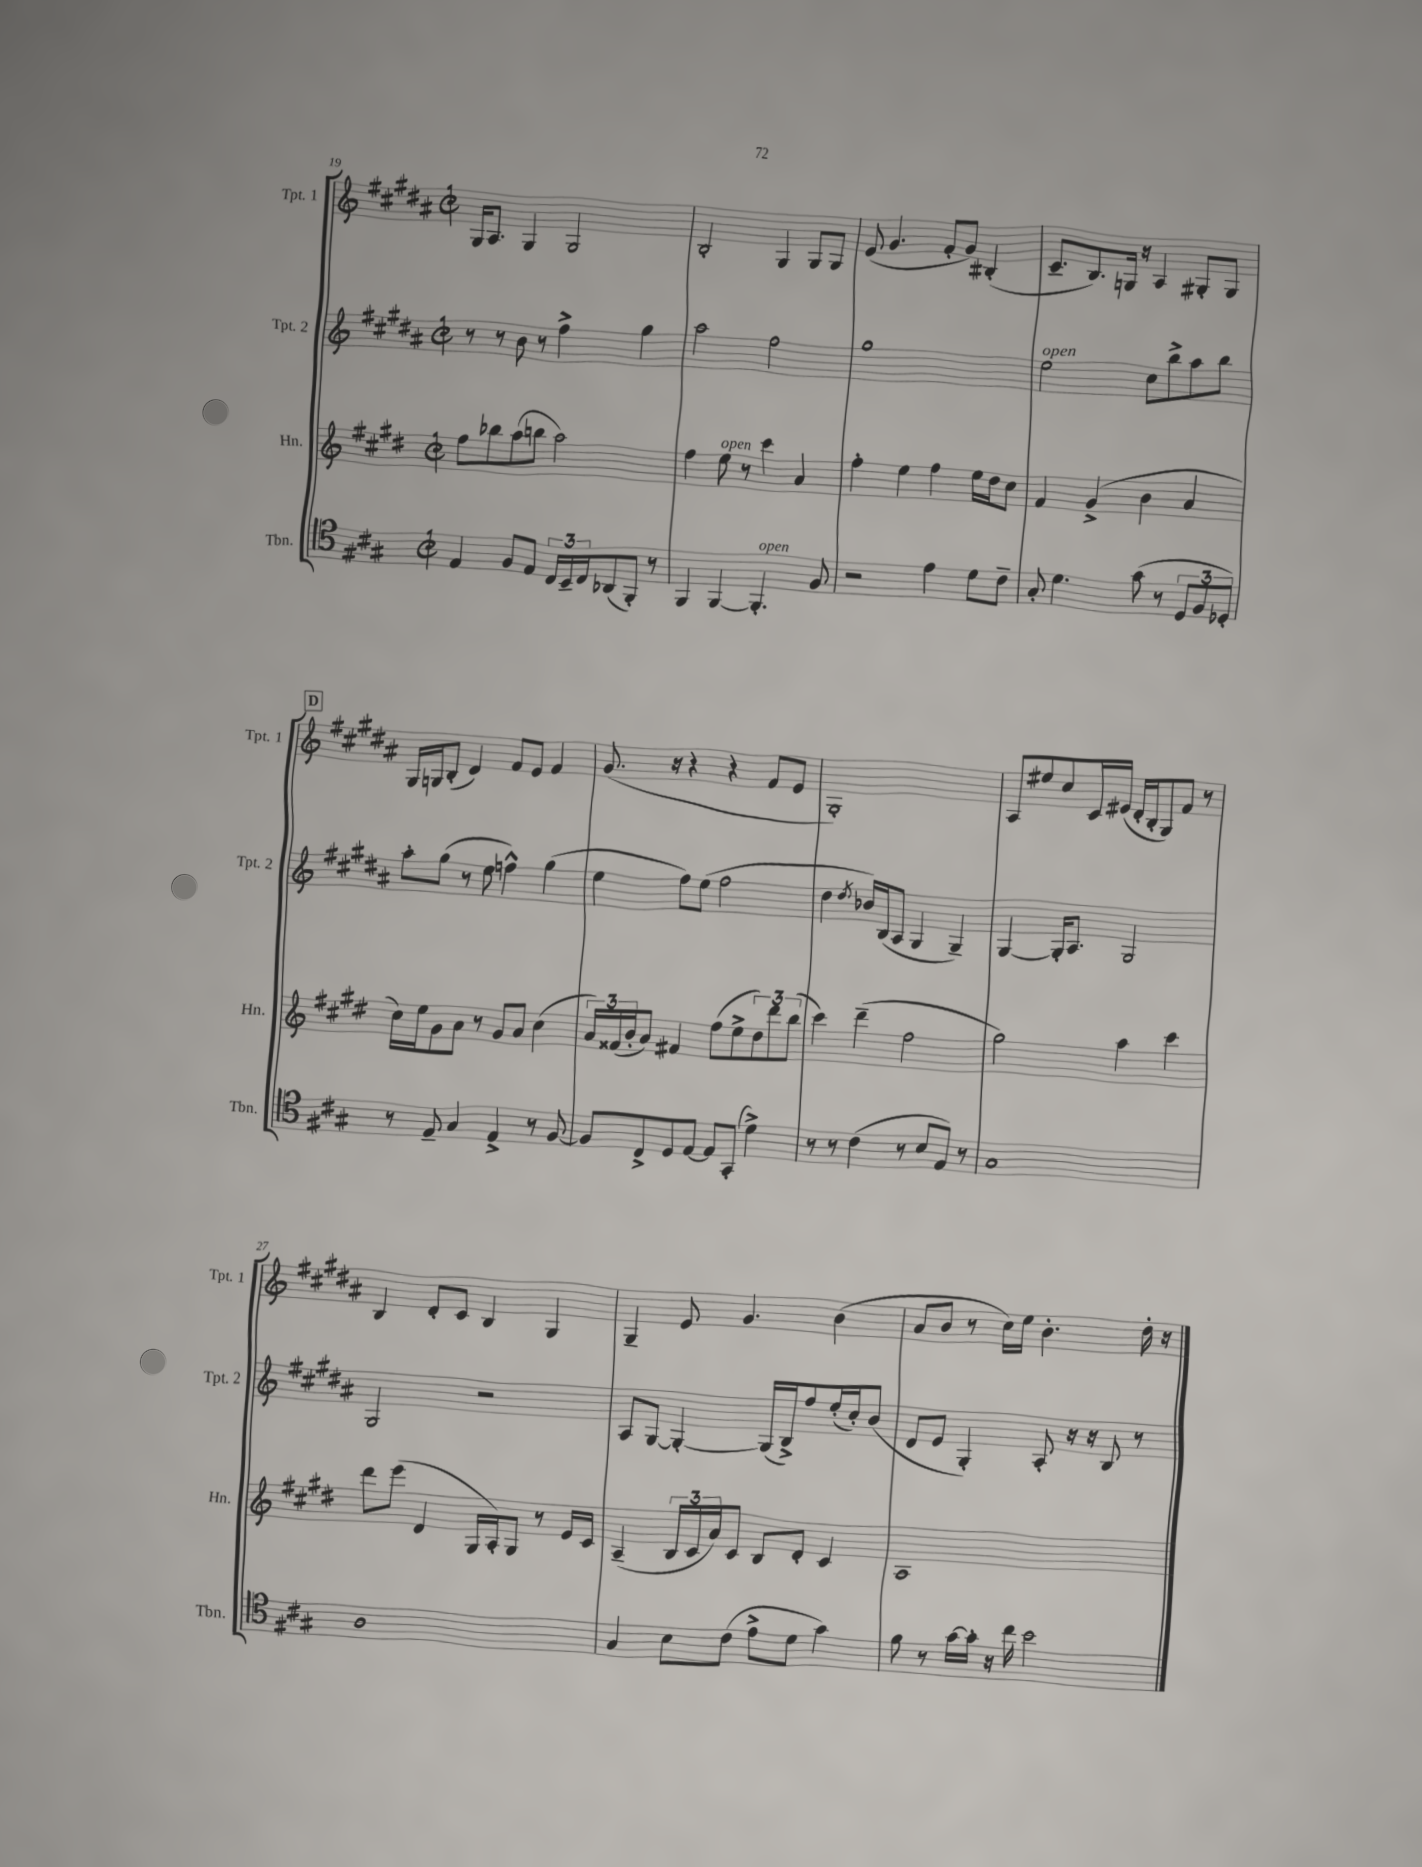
<<
\new StaffGroup <<
\new Staff = "s0" \with { instrumentName = "Tpt. 1" shortInstrumentName = "Tpt. 1" } {
    \clef treble \key b \major \defaultTimeSignature \time 2/2
    gis16 ais8. gis4 gis2 |
    b2-. gis4 gis8 gis8 |
    e'8( gis'4. fis'8-. gis'8) bis4-.( |
    cis'8.-- b8.) g16 r16 ais4 gis8-. gis8 |
    \mark \markup { \box "D" } gis16 g16 b8-.( dis'4) fis'8 e'8 fis'4 |
    gis'8.( r16 r4 r4 fis'8 e'8 |
    gis1-.) |
    ais8 eis''8 cis''8 cis'16 eis'16( dis'16-. b16-. gis8) fis'8 r8 |
    b4 dis'8-. cis'8 b4 gis4 |
    gis4-- e'8 gis'4. b'4( |
    ais'8 b'8 r8 cis''16) e''16 b'4.-. dis''16-. r16 \bar "|." |
}
\new Staff = "s1" \with { instrumentName = "Tpt. 2" shortInstrumentName = "Tpt. 2" } {
    \clef treble \key b \major \defaultTimeSignature \time 2/2
    r8 r8 b'8 r8 fis''4-> gis''4 |
    ais''2 fis''2 |
    gis''1 |
    e''2^\markup { \italic "open" } cis''8 b''8-> ais''8 b''8 |
    \mark \markup { \box "D" } ais''8-. gis''8( r8 e''8 f''4-^) gis''4( |
    e''4 fis''8) e''8( fis''2 |
    dis''4 \acciaccatura { dis''8 } bes'16) b16( ais8 gis4 gis4--) |
    gis4~ gis16-. ais8. gis2 |
    gis2 r2 |
    ais8 gis8~ gis4~-. gis16( b16->) fis''8 e''16-.( cis''16-.) b'8( |
    dis'8 e'8 gis4-.) ais8-. r16 r16 b8 r8 \bar "|." |
}
\new Staff = "s2" \with { instrumentName = "Hn." shortInstrumentName = "Hn." } {
    \clef treble \key e \major \defaultTimeSignature \time 2/2
    fis''8 bes''8 a''8( b''8 a''2) |
    fis''4 e''8^\markup { \italic "open" } r8 cis'''4 a'4 |
    fis''4-. e''4 fis''4 e''16 dis''16 cis''8 |
    fis'4 gis'4->( b'4 a'4 |
    \mark \markup { \box "D" } cis''16) e''16 gis'8 a'8 r8 gis'8 a'8 cis''4( |
    \tuplet 3/2 { a'16) fisis'16( b'16-. } a'8) fis'4 fis''8( e''8-> \tuplet 3/2 { dis''8) dis'''8 b''8( } |
    cis'''4) dis'''4--( fis''2 |
    gis''2) a''4 cis'''4 |
    dis'''8 e'''8( dis'4 gis16 a16-.) gis8 r8 e'16 cis'16 |
    a4--( \tuplet 3/2 { b16 cis'16 a'16) } cis'8 b8 dis'8-. cis'4 |
    a1 \bar "|." |
}
\new Staff = "s3" \with { instrumentName = "Tbn." shortInstrumentName = "Tbn." } {
    \clef tenor \key a \major \defaultTimeSignature \time 2/2
    e4 fis8 e8 \tuplet 3/2 { cis16 b,16-- cis16 } aes,8( fis,8-.) r8 |
    fis,4 fis,4~ fis,4.-.^\markup { \italic "open" } fis8 |
    r2 e'4 d'8 cis'8-- |
    gis8-. d'4. gis'8( r8 \tuplet 3/2 { d8 fis8 des8-.) } |
    \mark \markup { \box "D" } r8 e8-- gis4 e4-> r8 fis8~ |
    fis8 cis8-> d8 e8~ e8 gis,8-.( d'4->) |
    r8 r8 cis'4( r8 b8 e8) r8 |
    gis1 |
    a1 |
    gis4 b8 cis'8( e'8-> d'8 gis'4) |
    fis'8 r8 gis'16~ gis'16-. r16 cis''16 b'2 \bar "|." |
}
>>
>>
\layout { \context { \Score currentBarNumber = #19 } }
